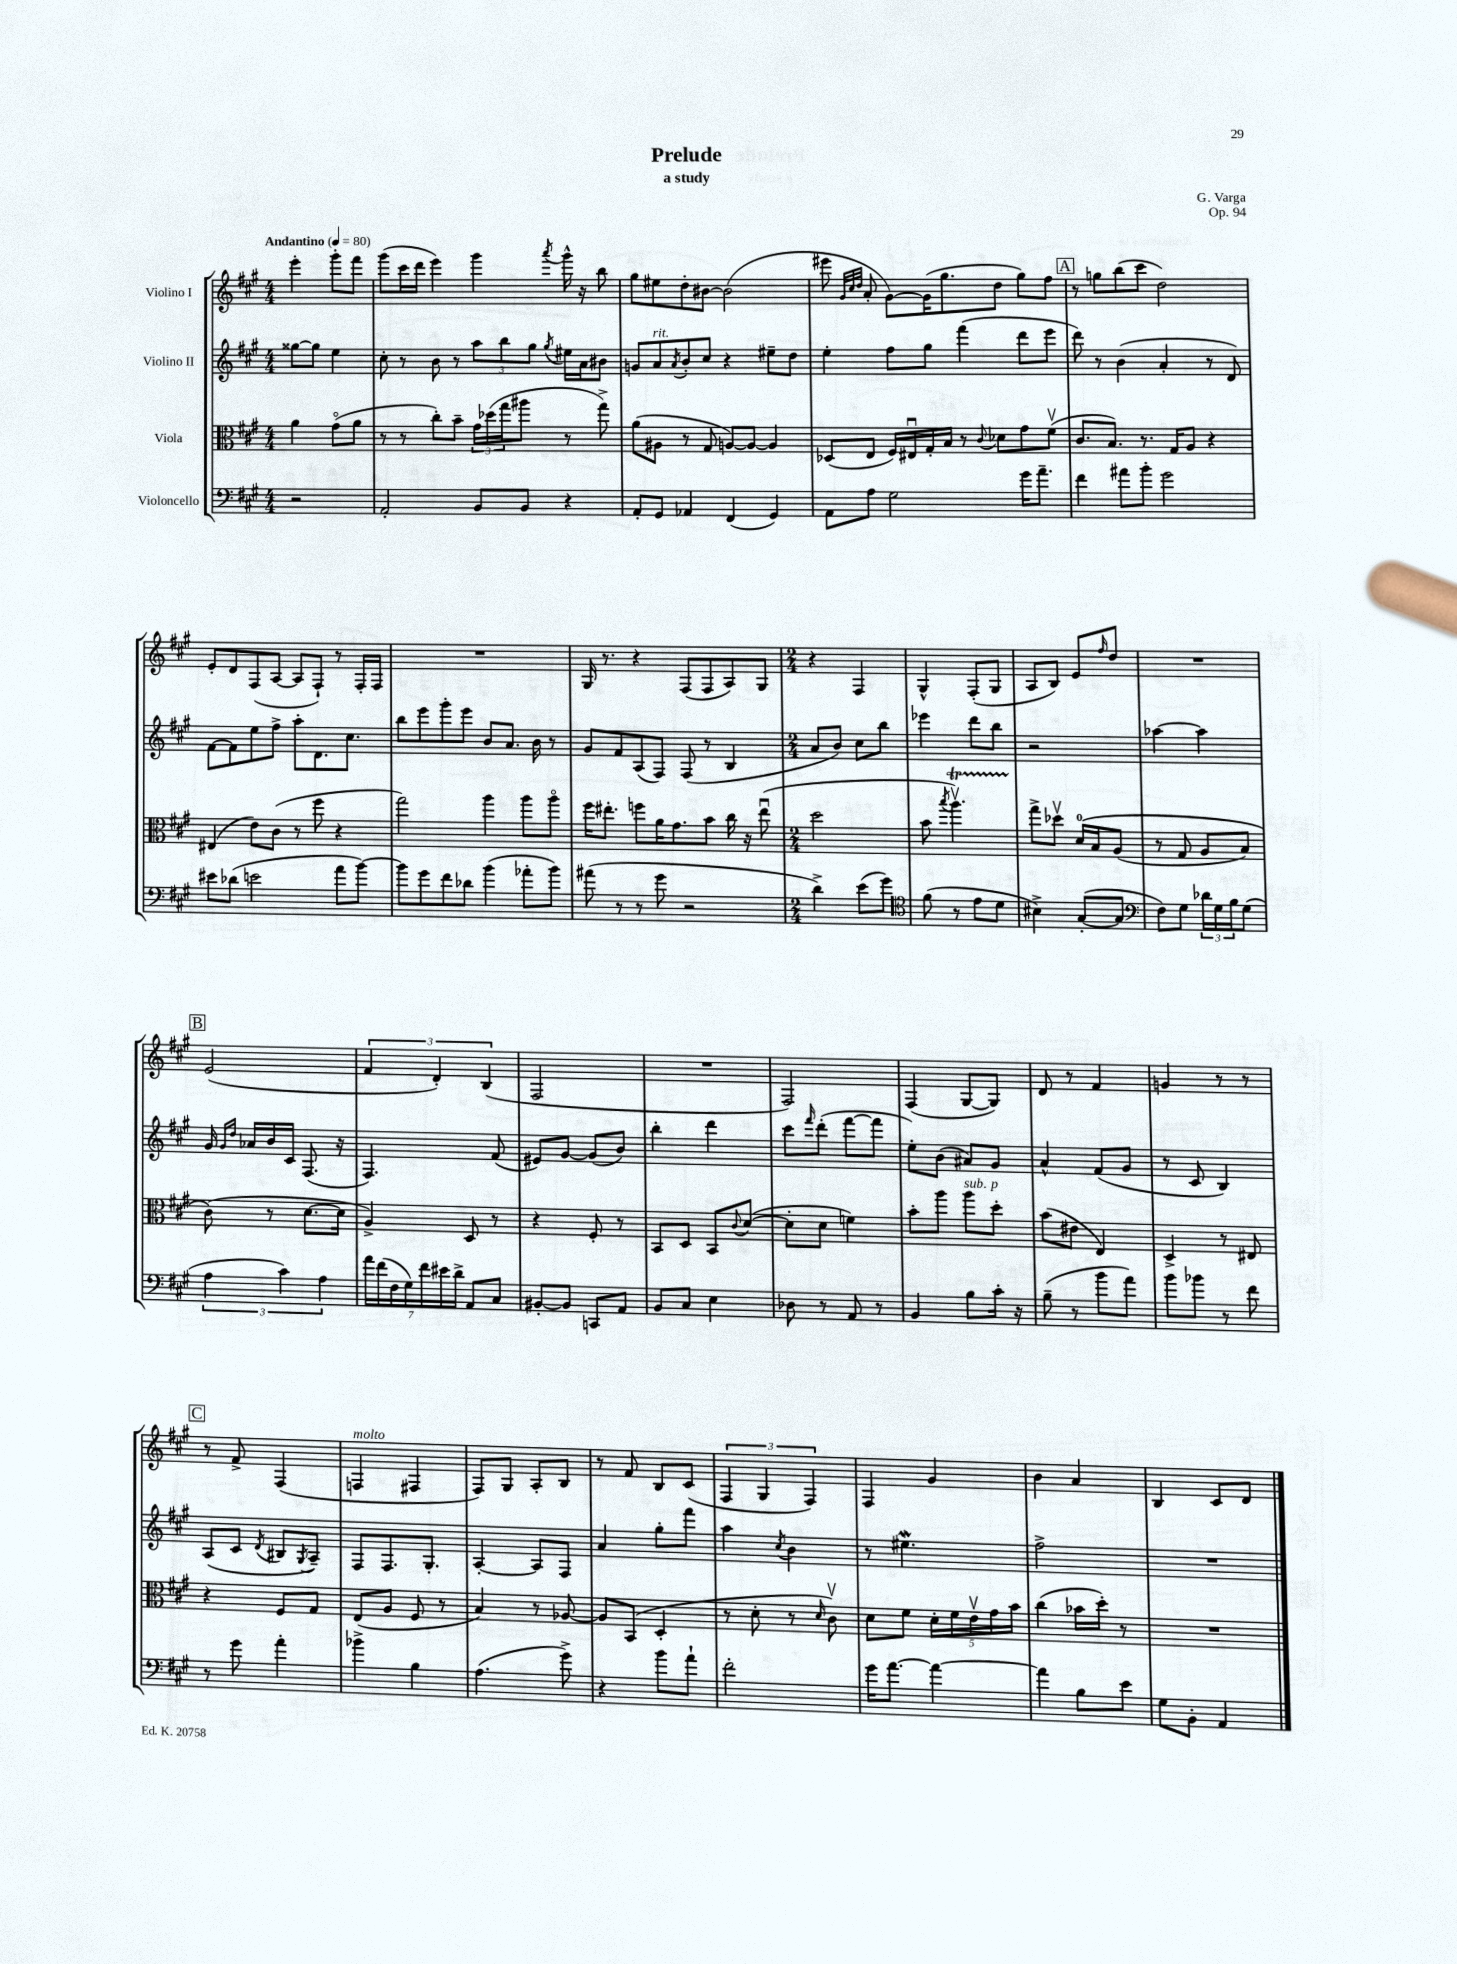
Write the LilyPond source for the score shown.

\header { title = "Prelude" composer = "G. Varga" subtitle = "a study" opus = "Op. 94" }
<<
\new StaffGroup <<
\new Staff = "s0" \with { instrumentName = "Violino I" } {
    \clef treble \key a \major \numericTimeSignature \time 4/4 \partial 2 \tempo "Andantino" 4 = 80
    e'''4-. gis'''8-. fis'''8 |
    gis'''8( cis'''16 d'''16 e'''4) gis'''4 \acciaccatura { a'''8 } gis'''16-^ r16 b''8 |
    gis''8 eis''8 d''8-. bis'8~ bis'2( |
    eis'''8 \grace { gis'32 cis''32 d''32 } a'8-. gis'8~) gis'16( gis''8. d''8 gis''8) fis''8 |
    \mark \markup { \box "A" } r8 g''8 b''8( cis'''8 d''2) |
    e'8-. d'8 fis8( a8~ a8 fis8-!) r8 fis16-. fis16 |
    R1 |
    gis16 r8. r4 fis8( fis8 a8) gis8 |
    \numericTimeSignature \time 2/4 r4 fis4 |
    gis4-^ fis8-.( gis8 |
    a8 b8) e'8 \grace { fis''16 } d''8 |
    R2 |
    \mark \markup { \box "B" } e'2( |
    \tuplet 3/2 { fis'4 d'4-.) b4( } |
    fis2 |
    R2 |
    fis2) |
    fis4( gis8~ gis8) |
    d'8 r8 fis'4 |
    g'4 r8 r8 |
    \mark \markup { \box "C" } r8 fis'8-> fis4( |
    f4^\markup { \italic "molto" } fis4 |
    fis8) gis8 a8-. b8 |
    r8 fis'8 b8 cis'8( |
    \tuplet 3/2 { fis4 gis4 fis4) } |
    fis4 gis'4 |
    b'4 a'4 |
    b4 cis'8 d'8 \bar "|." |
}
\new Staff = "s1" \with { instrumentName = "Violino II" } {
    \clef treble \key a \major \numericTimeSignature \time 4/4 \partial 2
    gisis''8~ gisis''8 e''4 |
    cis''8-. r8 b'8 r8 \tuplet 3/2 { a''8 b''8 gis''8 } \acciaccatura { gis''8 } eis''16 a'16 bis'8 |
    g'8 a'8^\markup { \italic "rit." } \acciaccatura { a'8 } b'8-. cis''8 r4 eis''8-- d''8 |
    e''4-. fis''8 gis''8 fis'''4( d'''8 e'''8 |
    \mark \markup { \box "A" } d'''8) r8 b'4( a'4-. r8 d'8) |
    fis'8~ fis'8 e''8 fis''8-> a''8-. d'8. cis''8. |
    b''8 e'''8 gis'''8-. e'''8 b'8 a'8. b'16 r8 |
    gis'8 fis'8 a8( fis8) fis8( r8 b4 |
    \numericTimeSignature \time 2/4 a'8 b'8) cis''8 b''8 |
    ees'''4 d'''8 b''8 |
    r2 |
    aes''4~ aes''4 |
    \mark \markup { \box "B" } gis'16 \grace { gis'16 d''16 } aes'16 b'16 cis'16 fis8.( r16 |
    fis4.) fis'8( |
    eis'8) gis'8~ gis'8( b'8) |
    b''4-. d'''4 |
    cis'''8 \grace { fis'''16 } d'''8-.( fis'''8~ fis'''8 |
    e''8-.) b'8( ais'8) gis'8 |
    a'4-^ fis'8( gis'8 |
    r8 cis'8 b4) |
    \mark \markup { \box "C" } a8( cis'8 \acciaccatura { d'8 } bis8 \acciaccatura { gis8 } a8--) |
    fis8 fis8. gis8.-. |
    a4~-. a8 fis8 |
    a'4 gis''8-. fis'''8 |
    a''4 \acciaccatura { cis''8 } b'4 |
    r8 eis''4.\mordent |
    fis''2-> |
    R2 \bar "|." |
}
\new Staff = "s2" \with { instrumentName = "Viola" } {
    \clef alto \key a \major \numericTimeSignature \time 4/4 \partial 2
    a'4 gis'8\flageolet( a'8 |
    r8 r8 cis''8-.) b'8-- \tuplet 3/2 { gis'16 des''16( gis''16 } ais''8 r8 gis''8->) |
    a'8( ais8 r8 gis8 a8~) a8~ a4 |
    des8( e8 fis16) eis16\downbow gis16-. b16 r8 \appoggiatura { cis'8 } des'8 gis'8 fis'8\upbow( |
    \mark \markup { \box "A" } cis'8. b8.) r8. gis16 a8 r4 |
    eis4( e'8) cis'8( r8 fis''8 r4 |
    gis''2) a''4 a''8 a''8\flageolet |
    fis''16 eis''8.-. f''8 a'16 gis'8. b'8 cis''16 r16 eis''8\downbow( |
    \numericTimeSignature \time 2/4 d''2 |
    b'8 \acciaccatura { b''8 } a''4.\upbow\startTrillSpan) |
    gis''8->\stopTrillSpan des''8\upbow d'16-0\( b16 a8( |
    r8 gis8 a8 b8) |
    \mark \markup { \box "B" } cis'8(\) r8 d'8.~ d'16 |
    a4->) d8 r8 |
    r4 fis8-. r8 |
    b,8 d8 b,8 \appoggiatura { cis'8 } d'8~( |
    d'8-. d'8 f'4) |
    b'8-. a''8 a''8^\markup { \italic "sub. p" } d''8-. |
    b'8( eis'8 e4) |
    d4-> r8 eis8 |
    \mark \markup { \box "C" } r4 fis8 gis8 |
    e8( a8 fis8 r8 |
    b4) r8 aes8~ |
    aes8 b,8( d4-. |
    r8 d'8-. r8 \grace { d'16 } cis'8\upbow) |
    d'8 fis'8 \tuplet 5/4 { d'16-. fis'16 e'16\upbow gis'16 b'16 } |
    cis''4( bes'16 d''16-.) r8 |
    R2 \bar "|." |
}
\new Staff = "s3" \with { instrumentName = "Violoncello" } {
    \clef bass \key a \major \numericTimeSignature \time 4/4 \partial 2
    r2 |
    a,2-. b,8 b,8 r4 |
    a,8-. gis,8 aes,4 fis,4( gis,4) |
    a,8 a8 gis2 gis'16 a'8.-- |
    \mark \markup { \box "A" } fis'4 ais'8 b'8-. gis'2 |
    eis'8 des'8( e'2 a'8 b'8~) |
    b'8 gis'8 fis'8 des'8 b'4( aes'8-. b'8) |
    ais'8( r8 r8 gis'8 r2 |
    \numericTimeSignature \time 2/4 d'4->) e'8( gis'8) |
    \clef tenor fis'8( r8 e'8 d'8 |
    bis4->) gis8~-.( gis8 |
    \clef bass fis8) gis8 \tuplet 3/2 { des'16 gis16 b16 } gis8( |
    \mark \markup { \box "B" } \tuplet 3/2 { a4 cis'4) a4 } |
    \tuplet 7/4 { a'16 fis'16( fis16 gis16) fis'16 eis'16 d'16-> } a,8 cis8 |
    bis,8~-. bis,8 c,8 a,8 |
    b,8 cis8 e4 |
    des8 r8 a,8 r8 |
    b,4 b8 cis'16-. r16 |
    b8--( r8 b'8 a'8) |
    b'8 bes'8 r8 fis'8 |
    \mark \markup { \box "C" } r8 gis'8 a'4-. |
    bes'4-> b4 |
    a4.( gis'8->) |
    r4 b'8 a'8-! |
    fis'2-. |
    gis'16 a'8.~ a'4~ |
    a'4 b8 e'8 |
    gis8 b,8-. a,4 \bar "|." |
}
>>
>>
\layout { \context { \Score \remove "Bar_number_engraver" } }
